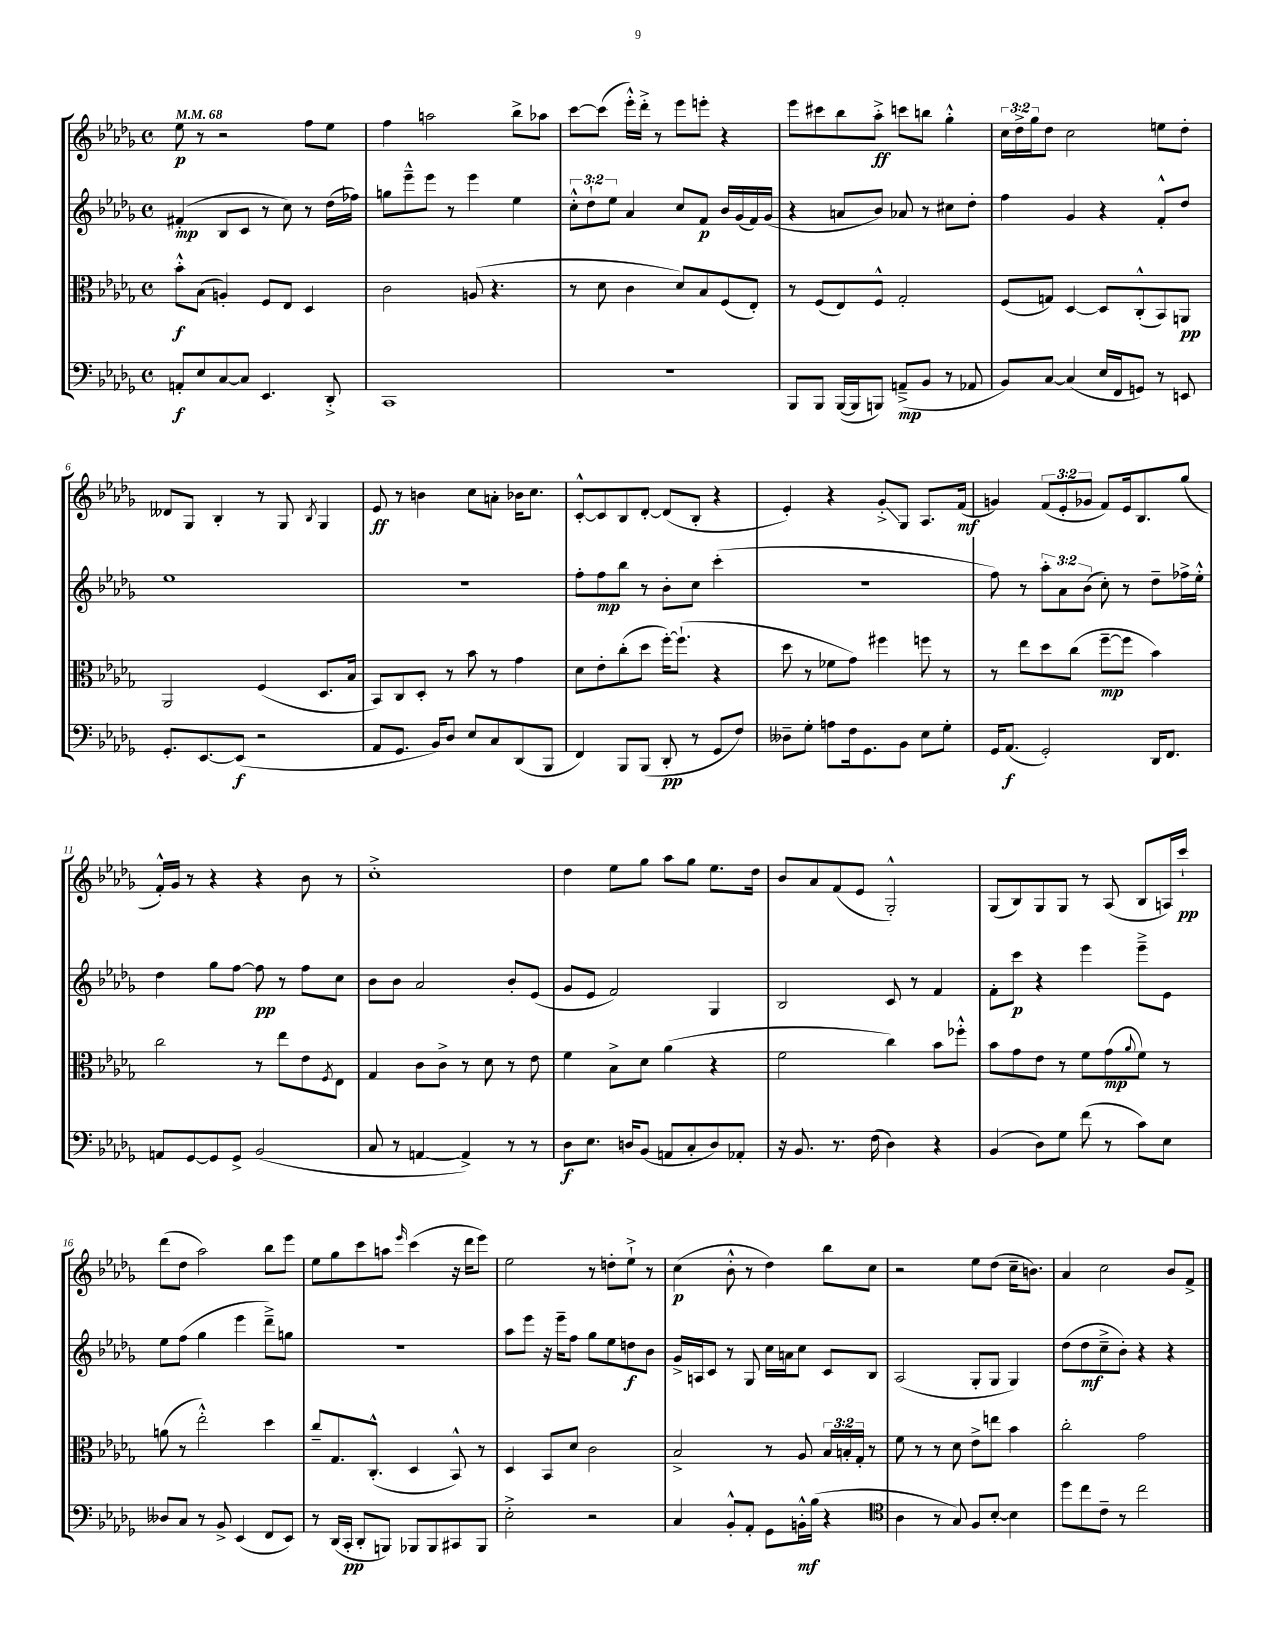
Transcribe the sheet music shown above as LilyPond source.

<<
\new StaffGroup <<
\new Staff = "s0" {
    \clef treble \key des \major \defaultTimeSignature \time 4/4 \override Staff.TupletNumber.text = #tuplet-number::calc-fraction-text \tempo 4 = 68
    ees''8\p r8 r2 f''8 ees''8 |
    f''4 a''2 bes''8-> aes''8 |
    c'''8~ c'''8( ees'''16-.-^) des'''16-.-> r8 ees'''8 e'''8-. r4 |
    ees'''8 cis'''8 bes''8 aes''8-.->\ff c'''8 b''8 ges''4-.-^ |
    \tuplet 3/2 { c''16 des''16-> ges''16 } des''8 c''2 e''8 des''8-. |
    deses'8 ges8 bes4-. r8 ges8 \acciaccatura { bes8 } ges4 |
    ees'8\ff r8 b'4 c''8 a'8-. bes'16 c''8. |
    c'8~-.-^ c'8 bes8 des'8~-. des'8( bes8-. r4 |
    ees'4-.) r4 ges'8-.->\glissando ges8 aes8. f'16\mf( |
    g'4) \tuplet 3/2 { f'8( ees'8-. ges'8 } f'8) ees'16 bes8. ges''8( |
    f'16-.-^) ges'16 r8 r4 r4 bes'8 r8 |
    c''1-.-> |
    des''4 ees''8 ges''8 aes''8 ges''8 ees''8. des''16 |
    bes'8 aes'8 f'8( ees'8 ges2-.-^) |
    ges8( bes8) ges8 ges8 r8 aes8( bes8 a16) c'''16-!\pp |
    des'''8( des''8 aes''2) bes''8 ees'''8 |
    ees''8 ges''8 c'''8 a''8 \grace { ees'''16 } c'''4( r16 des'''16 ees'''8) |
    ees''2 r8 d''8-. ees''8-!-> r8 |
    c''4\p( bes'8-.-^ r8 des''4) bes''8 c''8 |
    r2 ees''8 des''8( c''16-- b'8.) |
    aes'4 c''2 bes'8 f'8-> \bar "|." |
}
\new Staff = "s1" {
    \clef treble \key des \major \defaultTimeSignature \time 4/4 \override Staff.TupletNumber.text = #tuplet-number::calc-fraction-text
    fis'4-.\mp( bes8 c'8 r8 c''8) r8 des''16( fes''16) |
    g''8 ees'''8---^ ees'''8 r8 ees'''4 ees''4 |
    \tuplet 3/2 { c''8-.-^ des''8-! ees''8 } aes'4 c''8 f'8\p bes'16 ges'16( f'16) ges'16( |
    r4 a'8 bes'8) aes'8 r8 cis''8 des''8-. |
    f''4 ges'4 r4 f'8-.-^ des''8 |
    ees''1 |
    r1 |
    f''8-. f''8\mp bes''8 r8 bes'8-. c''8 c'''4-.( |
    R1 |
    f''8) r8 \tuplet 3/2 { aes''8-. aes'8 bes'8( } c''8-.) r8 des''8-- fes''16-> ees''16-.-^ |
    des''4 ges''8 f''8~ f''8\pp r8 f''8 c''8 |
    bes'8 bes'8 aes'2 bes'8-. ees'8( |
    ges'8 ees'8 f'2) ges4 |
    bes2 c'8 r8 f'4 |
    f'8-. c'''8\p r4 ees'''4 ees'''8---> ees'8 |
    ees''8 f''8( ges''4 ees'''4 des'''8--->) g''8 |
    R1 |
    aes''8 ees'''8 r16 ees'''16-- f''8 ges''8 ees''8 d''8\f bes'8 |
    ges'16-> a16 c'8 r8 ges8 c''16 a'16 c''8 c'8 bes8 |
    aes2( ges8-. ges8 ges4) |
    des''8( des''8\mf c''8---> bes'8-.) r4 r4 \bar "|." |
}
\new Staff = "s2" {
    \clef alto \key des \major \defaultTimeSignature \time 4/4 \override Staff.TupletNumber.text = #tuplet-number::calc-fraction-text
    bes'8-.-^\f bes8( a4-.) f8 ees8 des4 |
    c'2 a8( r4. |
    r8 des'8 c'4 des'8) bes8 f8( ees8-.) |
    r8 f8( ees8) f8-^ ges2-. |
    f8( g8) des4~ des8 c8-.-^( bes,8) a,8\pp |
    aes,2 f4( des8. bes16 |
    bes,8) c8 des8-. r8 bes'8 r8 ges'4 |
    des'8 ees'8-. c''8-.( des''8 f''16~-.) f''8.-!( r4 |
    des''8 r8 fes'8 ges'8) fis''4 f''8 r8 |
    r8 ees''8 des''8 c''8( f''8~--\mp f''8 bes'4) |
    c''2 r8 ees''8 ees'8 \acciaccatura { f8 } ees8 |
    ges4 c'8 c'8-> r8 des'8 r8 ees'8 |
    f'4 bes8-> des'8 aes'4( r4 |
    f'2 c''4) bes'8 fes''8-.-^ |
    bes'8 ges'8 ees'8 r8 f'8 ges'8\mp( \appoggiatura { aes'8 } f'8) r8 |
    a'8( r8 ees''2-.-^) des''4 |
    c''8-- ges8. c8.-.-^( des4 bes,8-^) r8 |
    des4 bes,8 des'8 c'2 |
    bes2-> r8 aes8 \tuplet 3/2 { bes16 b16-. ges16-. } r8 |
    f'8 r8 r8 des'8 ees'8-> e''8 bes'4 |
    c''2-. ges'2 \bar "|." |
}
\new Staff = "s3" {
    \clef bass \key des \major \defaultTimeSignature \time 4/4
    a,8-.\f ees8 c8~ c8 ees,4. des,8-.-> |
    c,1 |
    R1 |
    bes,,8 bes,,8 bes,,16~( bes,,16 b,,8) a,8--->\mp( bes,8 r8 aes,8 |
    bes,8) c8~ c4( ees16 f,16 g,8) r8 e,8 |
    ges,8.-. ees,8.~ ees,8\f( r2 |
    aes,8 ges,8. bes,16) des8 ees8 c8 des,8( bes,,8 |
    f,4) bes,,8 bes,,8( des,8-.\pp r8 ges,8 f8) |
    deses8-- ges8-. a8 f16 ges,8. bes,8 ees8 ges8-. |
    ges,16 aes,8.\f( ges,2-.) des,16 f,8. |
    a,8 ges,8~ ges,8 ges,8-> bes,2( |
    c8 r8 a,4~ a,4->) r8 r8 |
    des8\f ees8. d16 bes,8( a,8 c8-. d8) aes,8-. |
    r16 bes,8. r8. f16( des4) r4 |
    bes,4( des8) ges8 f'8( r8 c'8) ees8 |
    deses8 c8 r8 bes,8-> ees,4( f,8 ees,8) |
    r8 des,16( c,16-.\pp des,8-. b,,8) bes,,8 bes,,8 cis,8 bes,,8 |
    ees2-.-> r2 |
    c4 bes,8-.-^ aes,8-. ges,8 b,16-.-^\mf bes16( r4 |
    \clef tenor aes4 r8 ges8) f8 bes8~-. bes4 |
    des''8 c''8 c'8-- r8 c''2 \bar "|." |
}
>>
>>
